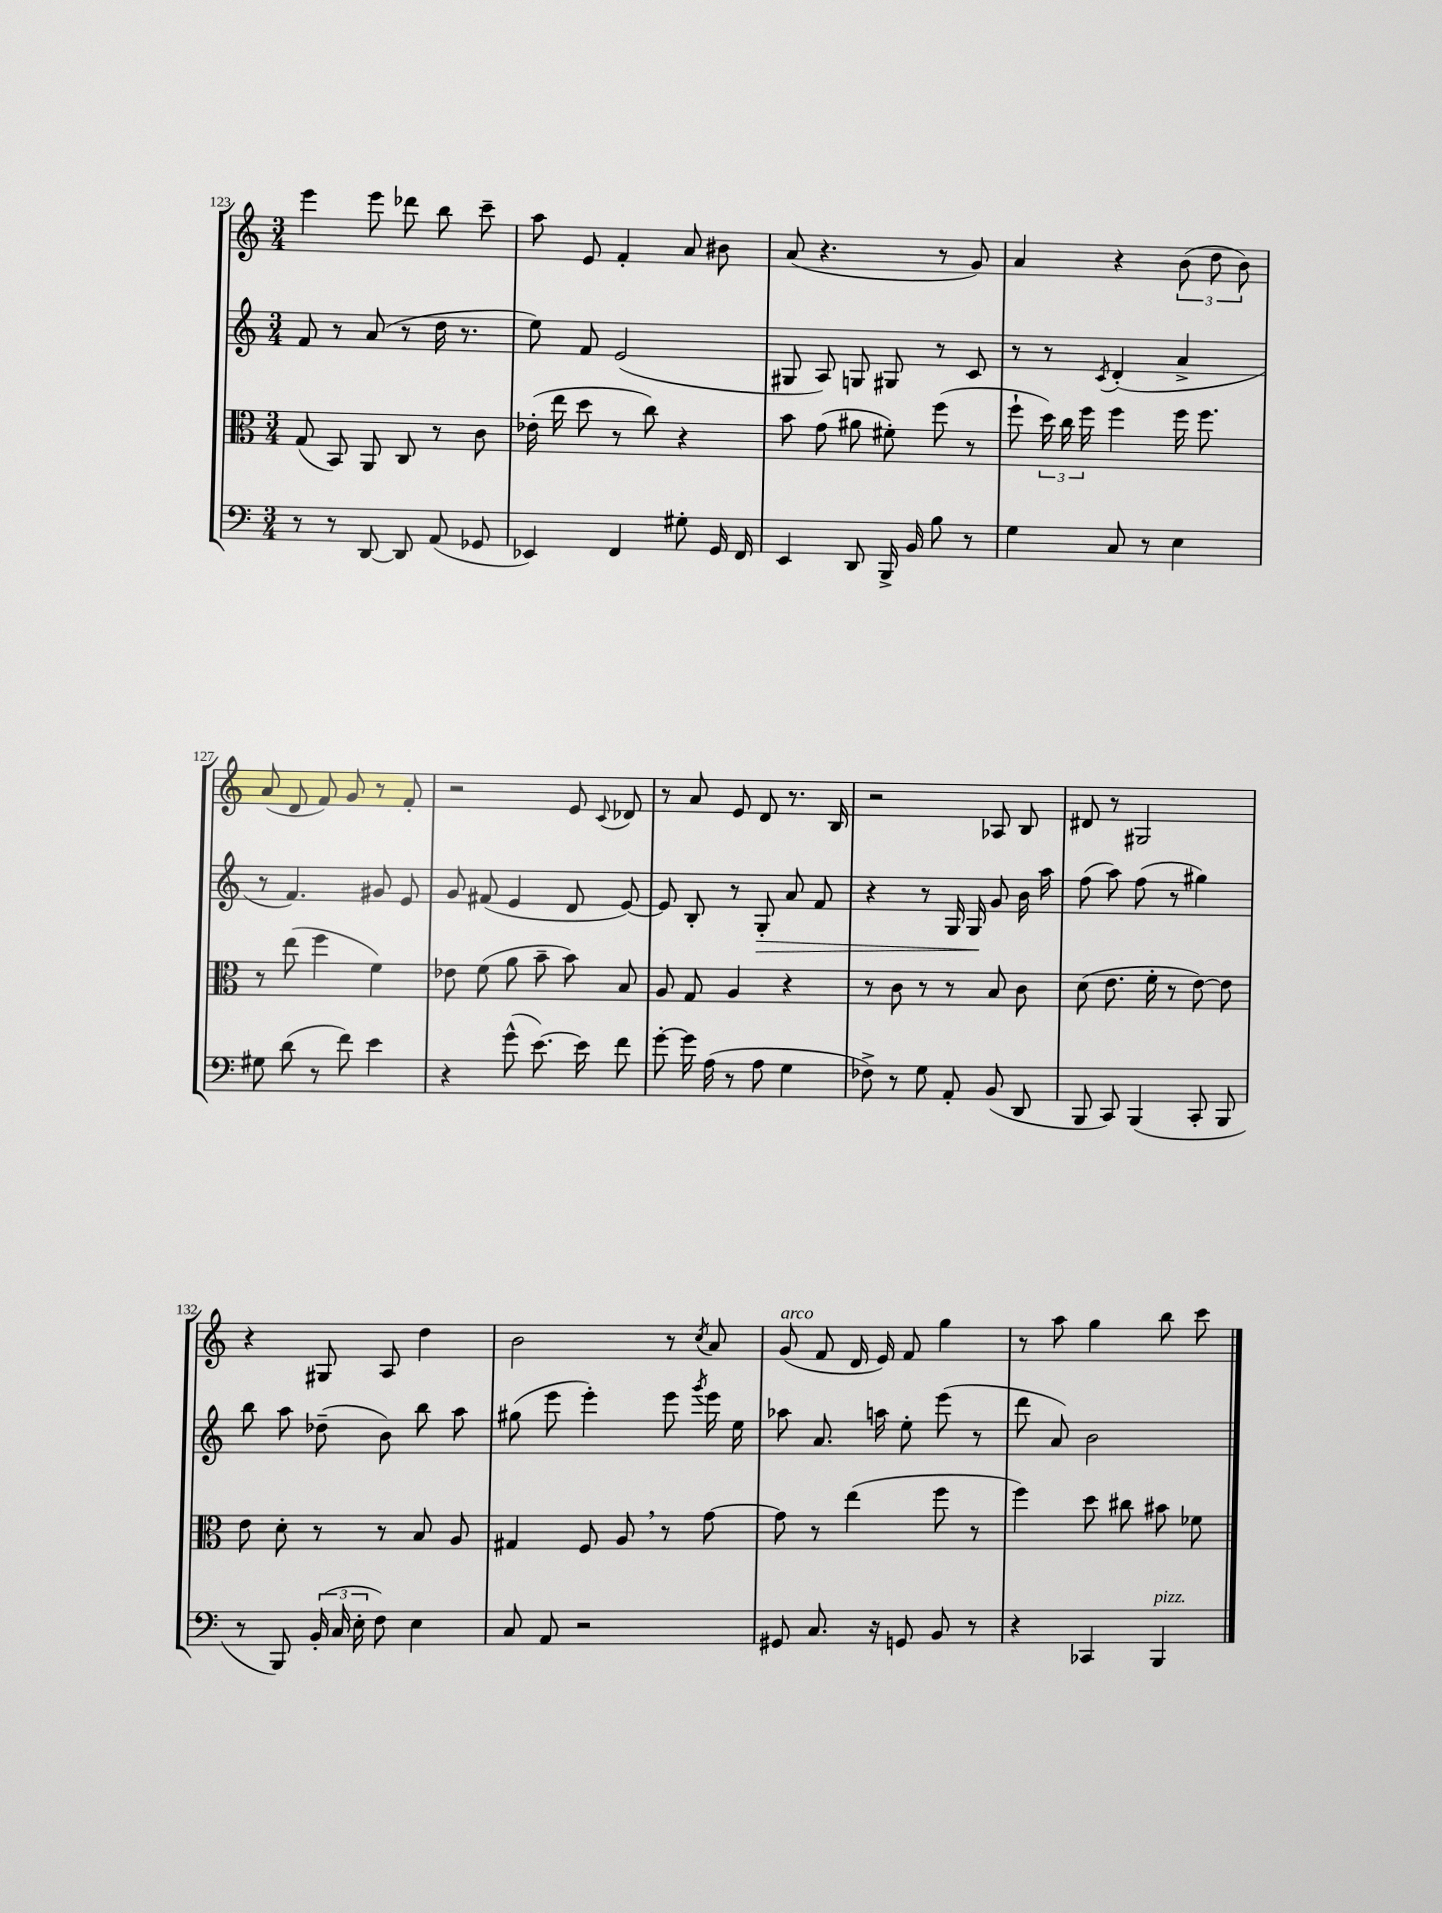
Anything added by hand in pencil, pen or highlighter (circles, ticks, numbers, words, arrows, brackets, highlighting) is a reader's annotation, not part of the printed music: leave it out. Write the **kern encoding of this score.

**kern	**kern	**kern	**dynam	**kern
*part4	*part3	*part2	*part2	*part1
*staff4	*staff3	*staff2	*staff2	*staff1
*clefF4	*clefC3	*clefG2	*	*clefG2
*k[]	*k[]	*k[]	*	*k[]
*M3/4	*M3/4	*M3/4	*	*M3/4
=123	=123	=123	=123	=123
8r	(8G/	8f/	.	4eee\
8r	8BB/)	8r	.	.
[8DD/	8AA/	(8a/	.	8eee\
8DD/]	8C/	8r	.	8ddd-X\
(8AA/	8r	16dd\	.	8bb\
.	.	8.r	.	.
8GG-X/	8c\	.	.	8ccc~\
=124	=124	=124	=124	=124
4EE-X/)	(16e-X'\	8ee\)	.	8aa\
.	16ee\	.	.	.
.	8dd\	8f/	.	8e/
4FF/	8r	(2e/	.	4f'/
.	8cc\)	.	.	.
8G#X'\	4r	.	.	8a/
16GG/	.	.	.	8b#X\
16FF/	.	.	.	.
=125	=125	=125	=125	=125
4EE/	8b\	8G#X/	.	(8a/
.	(8g\	8A/)	.	4.r
8DD/	8a#X\	8Gn/	.	.
16BBB^/	8f#X'\)	8G#X/	.	.
16BB/	.	.	.	.
8B\	(8ff\	8r	.	8r
8r	8r	8c/	.	8g/)
=126	=126	=126	=126	=126
4G\	8ff`\	8r	.	4a/
.	24dd\)	8r	.	.
.	24cc\	.	.	.
.	24ff\	.	.	.
.	.	8qc/	.	.
8C/	4ff\	(4d'/	.	4r
8r	.	.	.	.
4E\	16ff\	4a^/	.	(12b\
.	8.ff\	.	.	.
.	.	.	.	12dd\
.	.	.	.	12b\)
!!LO:LB:g=z
=127	=127	=127	=127	=127
8G#X\	8r	8r	.	(8a/
(8d\	(8ee\	4.f/)	.	8d/
8r	4ff\	.	.	8f/)
8f\)	.	.	.	8g/
4e\	4f\)	8g#X/	.	8r
.	.	8e/	.	8f'/
=128	=128	=128	=128	=128
4r	8e-X\	8g/	.	2r
.	(8f\	(8f#X/	.	.
(8g^^\	8a\	4e/	.	.
[8.e\)	8b~\	.	.	.
.	8b\)	8d/	.	8e/
16e\]	.	.	.	.
.	.	.	.	8qqc/
8f\	8B/	[8e/)	.	8d-X/
=129	=129	=129	=129	=129
[8g'\	8A/	8e/]	.	8r
16g\]	8G/	8B'/	.	8a/
(16A\	.	.	.	.
8r	4A/	8r	.	8e/
!	!	!	!LO:HP:b	!
8A\	.	8G'/	>	8d/
4G\	4r	8a/	.	8.r
.	.	8f/	.	.
.	.	.	.	16B/
=130	=130	=130	=130	=130
8F-X^\)	8r	4r	.	2r
8r	8c\	.	.	.
8G\	8r	8r	.	.
8AA'/	8r	16G/	.	.
.	.	16G/	.	.
(8BB/	8B/	8g/	]	8A-X/
8DD/	8c\	16b\	.	8B/
.	.	16aa\	.	.
=131	=131	=131	=131	=131
8BBB/	(8d\	(8ff\	.	8d#X/
8CC/)	8.e\	8aa\)	.	8r
(4BBB/	.	(8ff\	.	2G#X/
.	16f'\	.	.	.
.	8r	8r	.	.
8CC'/	[8e\)	4gg#X\)	.	.
8BBB/	8e\]	.	.	.
!!LO:LB:g=z
=132	=132	=132	=132	=132
8r	8e\	8bb\	.	4r
8BBB/)	8d'\	8aa\	.	.
(24BB'/	8r	(8dd-X~\	.	8G#X/
24C/	.	.	.	.
24E'\	.	.	.	.
8F\)	8r	8b\)	.	8A/
4E\	8B/	8bb\	.	4dd\
.	8A/	8aa\	.	.
=133	=133	=133	=133	=133
8C/	4G#X/	(8gg#X\	.	2b\
8AA/	.	8eee\	.	.
2r	8F/	4eee'\)	.	.
.	8A,/	.	.	.
.	8r	8eee\	.	8r
.	.	8qggg/	.	8qcc/
.	[8g\	16eee\	.	8a/
.	.	16ee\	.	.
=134	=134	=134	=134	=134
!	!	!	!	!LO:TX:a:i:t=arco
8GG#X/	8g\]	8aa-X\	.	(8g/
8.C/	8r	8.a/	.	8f/
.	(4ee\	.	.	16d/
16r	.	16aan\	.	16e/)
8GGn/	.	8ee'\	.	8f/
8BB/	8ff\	(8eee\	.	4gg\
8r	8r	8r	.	.
=135	=135	=135	=135	=135
4r	4ff\)	8ddd\	.	8r
.	.	8a/)	.	8aa\
4CC-X/	8dd\	2b\	.	4gg\
.	8cc#X\	.	.	.
!LO:TX:a:i:t=pizz.	!	!	!	!
4BBB/	8b#X\	.	.	8bb\
.	8f-X\	.	.	8ccc\
==	==	==	==	==
*-	*-	*-	*-	*-
